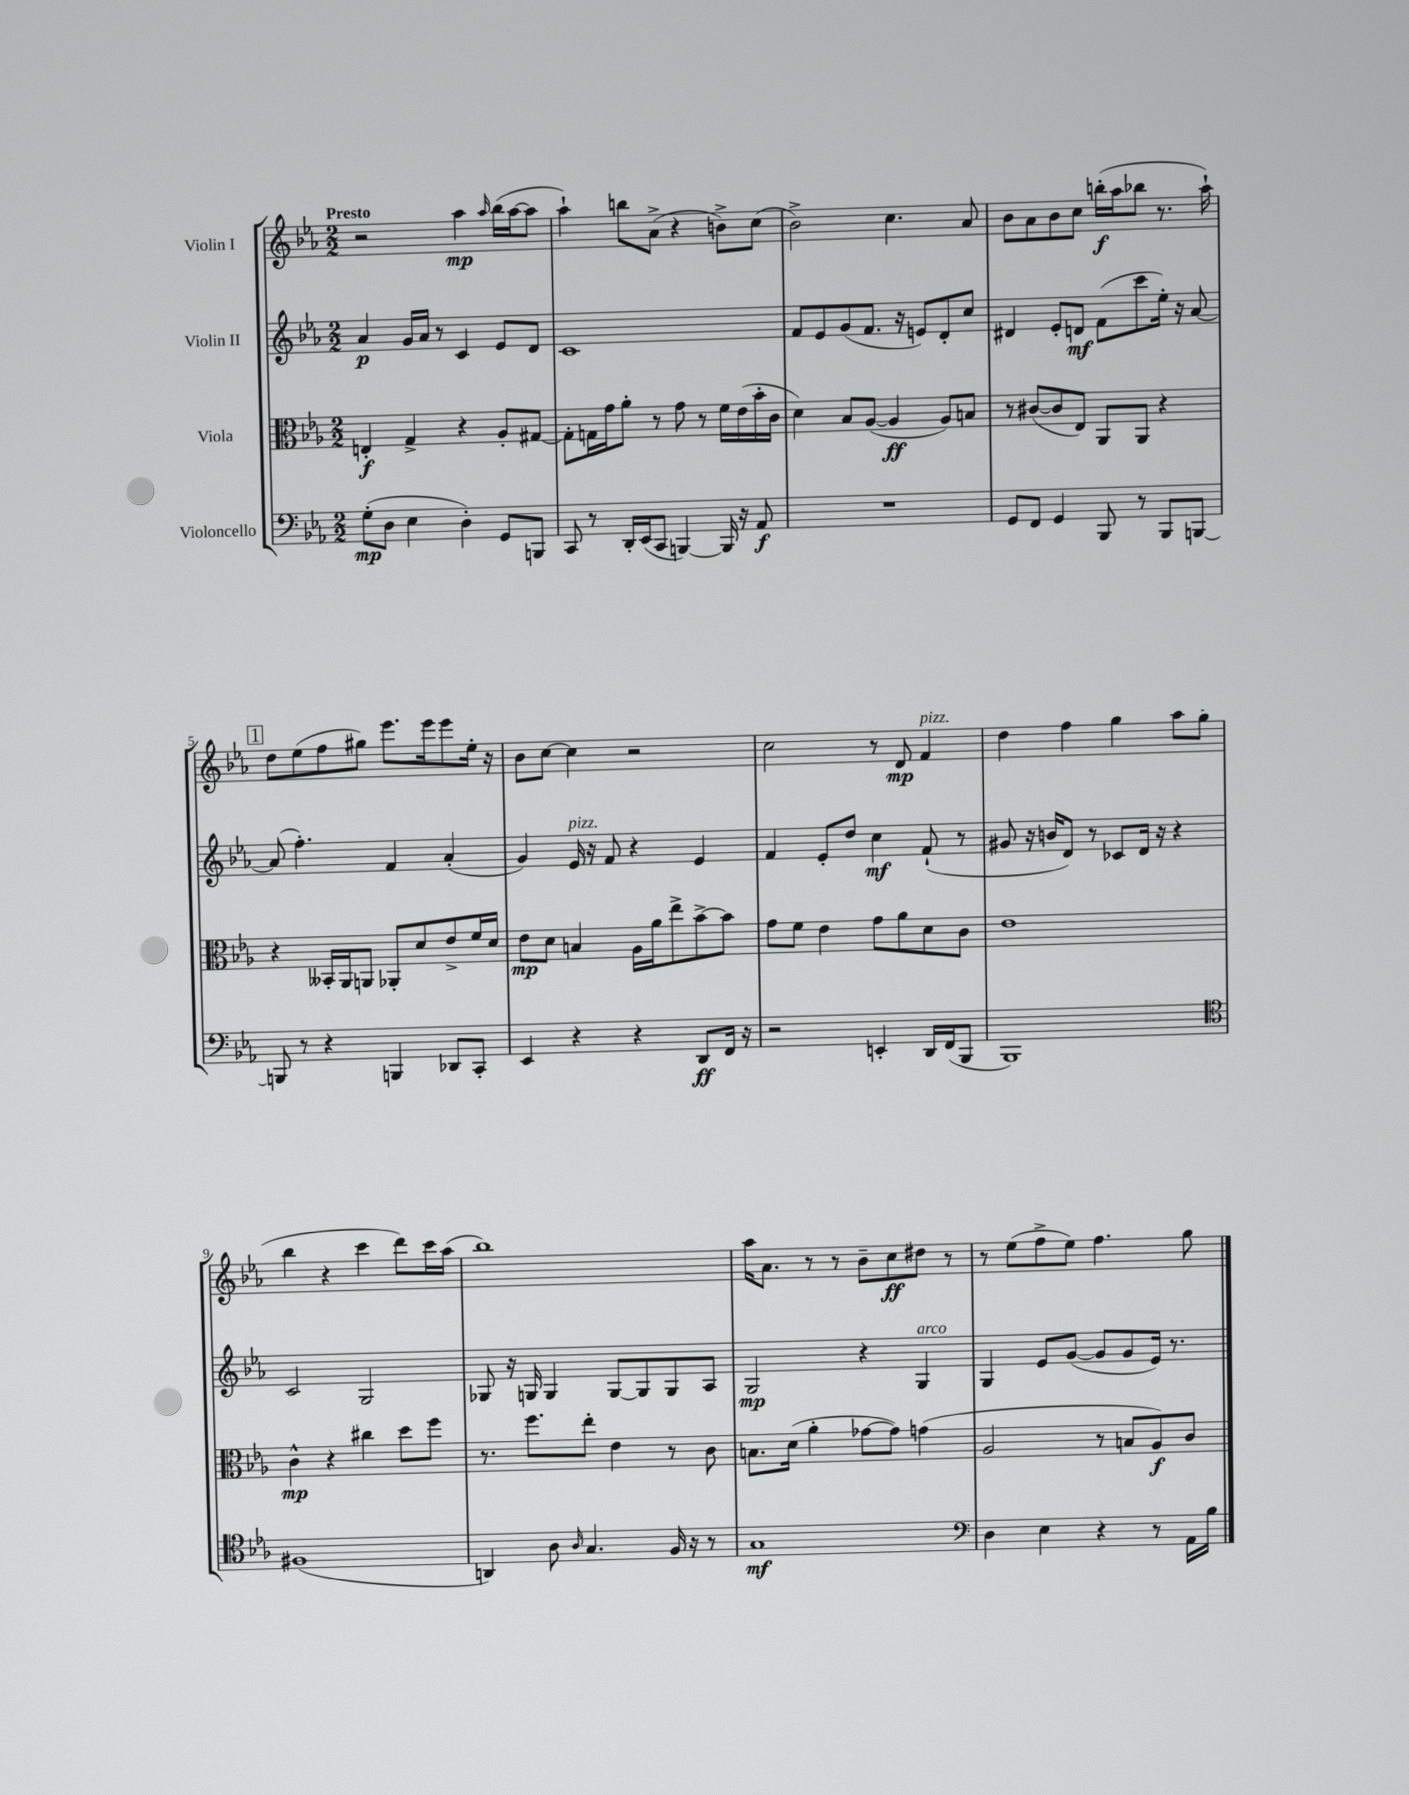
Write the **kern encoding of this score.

**kern	**dynam	**kern	**dynam	**kern	**dynam	**kern	**dynam
*part4	*part4	*part3	*part3	*part2	*part2	*part1	*part1
*staff4	*staff4	*staff3	*staff3	*staff2	*staff2	*staff1	*staff1
*I"Violoncello	*	*I"Viola	*	*I"Violin II	*	*I"Violin I	*
*clefF4	*	*clefC3	*	*clefG2	*	*clefG2	*
*k[b-e-a-]	*	*k[b-e-a-]	*	*k[b-e-a-]	*	*k[b-e-a-]	*
*M2/2	*	*M2/2	*	*M2/2	*	*M2/2	*
=1	=1	=1	=1	=1	=1	=1	=1
!	!	!	!	!	!	!LO:TX:a:B:t=Presto	!
(8G'\L	mp	4En'/	f	4a-/	p	2r	.
8D\J	.	.	.	.	.	.	.
4E-\	.	4G^/	.	16g/LL	.	.	.
.	.	.	.	16a-/JJ	.	.	.
.	.	.	.	8r	.	.	.
4D'\)	.	4r	.	4c/	.	4aa-\	mp
.	.	.	.	.	.	16qqaa-/	.
8GG/L	.	8A-'/L	.	8e-/L	.	(16bb-\LL	.
.	.	.	.	.	.	[16aa-\J	.
8BBBn/J	.	[8G#X/J	.	8d/J	.	8aa-\J]	.
=2	=2	=2	=2	=2	=2	=2	=2
8CC/	.	8G#'\L]	.	1c	.	4aa-`\)	.
8r	.	16Gn\L	.	.	.	.	.
.	.	16g\J	.	.	.	.	.
16DD'/LL	.	8a-'\J	.	.	.	8bbn\L	.
(16EE-/J	.	.	.	.	.	.	.
8CC/J	.	8r	.	.	.	(8a-^\J	.
[4BBBn/)	.	8g\	.	.	.	4r	.
.	.	8r	.	.	.	.	.
16BBB/]	.	16f\LL	.	.	.	8bn^\L)	.
16r	.	(16e-\	.	.	.	.	.
8AA-/	f	16b-'\	.	.	.	(8cc\J	.
.	.	16c\JJ	.	.	.	.	.
=3	=3	=3	=3	=3	=3	=3	=3
1r	.	4d\)	.	8f/L	.	2b-^\)	.
.	.	.	.	8e-/	.	.	.
.	.	8B-/L	.	(8g/	.	.	.
.	.	([8A-/J	.	8.f/J	.	.	.
.	.	4A-/]	ff	.	.	4.cc\	.
.	.	.	.	16r	.	.	.
.	.	.	.	8en/L)	.	.	.
.	.	8A-/L)	.	8d'/	.	.	.
.	.	8Bn/J	.	8cc/J	.	8a-/	.
=4	=4	=4	=4	=4	=4	=4	=4
8GG/L	.	8r	.	4d#X/	.	8b-\L	.
8FF/J	.	([8c#X/L	.	.	.	8a-\	.
4GG/	.	8c#/]	.	8e-'/L	.	8b-\	.
.	.	8E-/J)	.	8dn/J	mf	8cc\J	.
8BBB-/	.	8AA-/L	.	(8f\L	.	(16bbn'\LL	f
.	.	.	.	.	.	16aa-\J	.
8r	.	8AA-/J	.	8ccc\	.	8bb-X\J	.
8BBB-/L	.	4r	.	16ee-'\Jk)	.	8.r	.
.	.	.	.	16r	.	.	.
[8BBBn/J	.	.	.	[8a-/	.	.	.
.	.	.	.	.	.	16aa-`\)	.
!!LO:LB:g=z
!!LO:REH:place=s1:t=1
=5	=5	=5	=5	=5	=5	=5	=5
8BBBn/]	.	4r	.	(8a-/]	.	8dd\L	.
8r	.	.	.	4.ff'\)	.	(8ee-\	.
4r	.	16BB--X'/LL	.	.	.	8ff\	.
.	.	16AA-/J	.	.	.	.	.
.	.	8AAn/J	.	.	.	8gg#X\J)	.
4BBBn/	.	8AA-X'/L	.	4f/	.	8.eee-\L	.
.	.	8d/	.	.	.	.	.
.	.	.	.	.	.	16eee-\k	.
8DD-X/L	.	8e-^/	.	(4a-'/	.	8eee-\	.
8CC'/J	.	16f/L	.	.	.	16ee-'\Jk	.
.	.	16d/JJ	.	.	.	16r	.
=6	=6	=6	=6	=6	=6	=6	=6
4EE-/	.	8e-\L	mp	4g/)	.	8b-\L	.
.	.	8d\J	.	.	.	[8cc\J	.
!	!	!	!	!LO:TX:a:i:t=pizz.	!	!	!
4r	.	4Bn/	.	16e-/	.	4cc\]	.
.	.	.	.	16r	.	.	.
.	.	.	.	8f/	.	.	.
4r	.	16A-\LL	.	4r	.	2r	.
.	.	16a-\J	.	.	.	.	.
.	.	8ee-^\	.	.	.	.	.
8DD/L	ff	[8b-^\	.	4e-/	.	.	.
16FF/Jk	.	8b-\J]	.	.	.	.	.
16r	.	.	.	.	.	.	.
=7	=7	=7	=7	=7	=7	=7	=7
2r	.	8g\L	.	4f/	.	2cc\	.
.	.	8f\J	.	.	.	.	.
.	.	4e-\	.	8e-'/L	.	.	.
.	.	.	.	8dd/J	.	.	.
4EEn'/	.	8g\L	.	4cc\	mf	8r	.
.	.	8a-\	.	.	.	8d/	mp
!	!	!	!	!	!	!LO:TX:a:i:t=pizz.	!
16DD/LL	.	8d\	.	(8f`/	.	4f/	.
(16FF/J	.	.	.	.	.	.	.
8BBB-/J	.	8c\J	.	8r	.	.	.
=8	=8	=8	=8	=8	=8	=8	=8
1BBB-)	.	1e-	.	8g#X/	.	4dd\	.
.	.	.	.	16r	.	.	.
.	.	.	.	16bn/KL	.	.	.
.	.	.	.	8d/J)	.	4ff\	.
.	.	.	.	8r	.	.	.
.	.	.	.	8c-X/L	.	4gg\	.
.	.	.	.	16d/Jk	.	.	.
.	.	.	.	16r	.	.	.
.	.	.	.	4r	.	8aa-\L	.
.	.	.	.	.	.	(8gg\J	.
!!LO:LB:g=z
=9	=9	=9	=9	=9	=9	=9	=9
*clefC4	*	*	*	*	*	*	*
(1F#X	.	4c^^\	mp	2c/	.	4bb-\	.
.	.	4r	.	.	.	4r	.
.	.	4cc#X\	.	2G/	.	4ccc\	.
.	.	8dd\L	.	.	.	8ddd\L)	.
.	.	8ff\J	.	.	.	16ccc\L	.
.	.	.	.	.	.	(16aa-\JJ	.
=10	=10	=10	=10	=10	=10	=10	=10
4AAn/)	.	8.r	.	8G-X/	.	1bb-)	.
.	.	.	.	16r	.	.	.
.	.	8.ff\L	.	16Gn/	.	.	.
8A-\	.	.	.	4G/	.	.	.
16qqA-/	.	.	.	.	.	.	.
4.G/	.	8ee-'\J	.	.	.	.	.
.	.	4e-\	.	[8G/L	.	.	.
.	.	.	.	8G/]	.	.	.
16F/	.	8r	.	8G/	.	.	.
16r	.	.	.	.	.	.	.
8r	.	8c\	.	8A-/J	.	.	.
=11	=11	=11	=11	=11	=11	=11	=11
1G	mf	8.Bn\L	.	2G/	mp	16aa-\KL	.
.	.	.	.	.	.	8.a-\J	.
.	.	(16d\Jk	.	.	.	.	.
.	.	4a-'\	.	.	.	8r	.
.	.	.	.	.	.	8r	.
.	.	[8g-X\L	.	4r	.	8b-~\L	.
.	.	8g-\J])	.	.	.	8cc\	ff
!	!	!	!	!LO:TX:a:i:t=arco	!	!	!
.	.	(4gn\	.	4G/	.	8dd#X\J	.
.	.	.	.	.	.	8r	.
=12	=12	=12	=12	=12	=12	=12	=12
*clefF4	*	*	*	*	*	*	*
4D\	.	2A-/	.	4G/	.	8r	.
.	.	.	.	.	.	(8ee-\L	.
4E-\	.	.	.	8e-/L	.	8ff^\	.
.	.	.	.	([8g/J	.	8ee-\J)	.
4r	.	8r	.	8g/L]	.	4.ff\	.
.	.	8Bn/L	.	8g/	.	.	.
8r	.	8A-/)	f	16e-/Jk)	.	.	.
.	.	.	.	8.r	.	.	.
16AA-\LL	.	8c/J	.	.	.	8gg\	.
16B-\JJ	.	.	.	.	.	.	.
==	==	==	==	==	==	==	==
*-	*-	*-	*-	*-	*-	*-	*-
